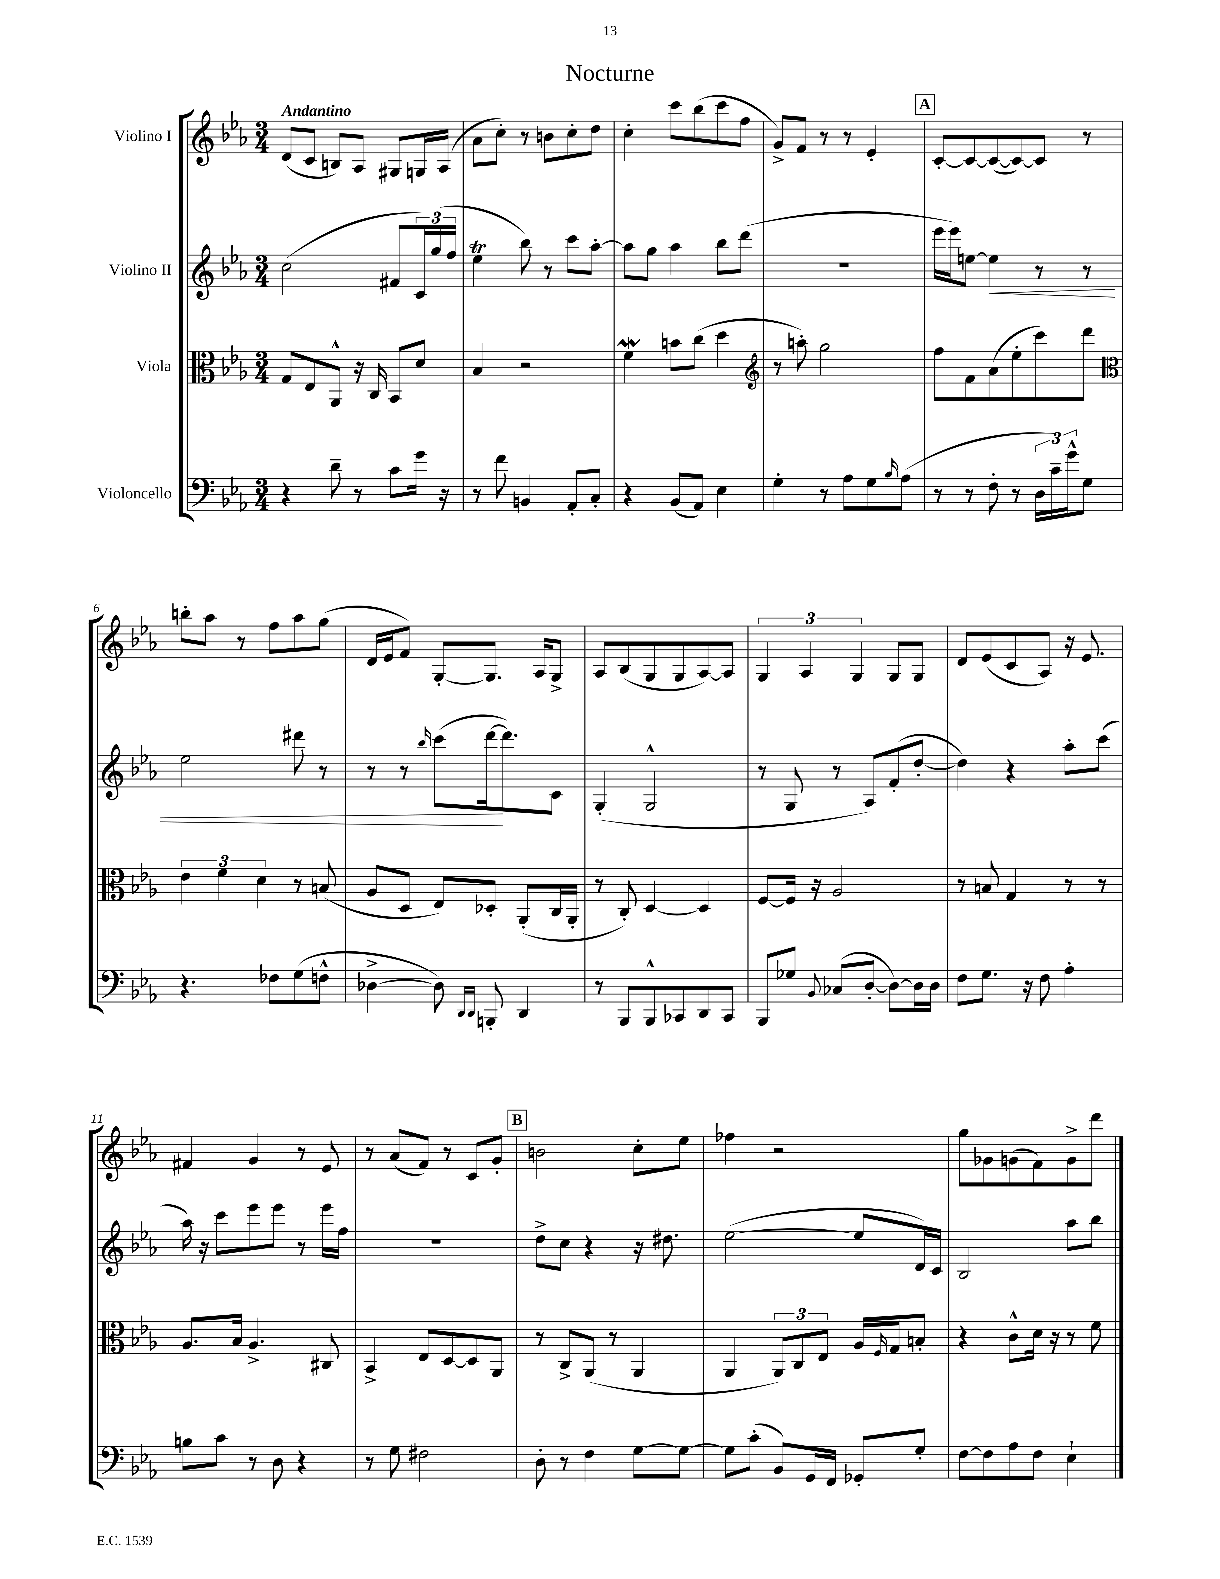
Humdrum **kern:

**kern	**kern	**kern	**kern
*staff4	*staff3	*staff2	*staff1
*clefF4	*clefC3	*clefG2	*clefG2
*k[b-e-a-]	*k[b-e-a-]	*k[b-e-a-]	*k[b-e-a-]
*M3/4	*M3/4	*M3/4	*M3/4
4r	8G	(2cc	(8d
.	8E-	.	8c
8d~	8AA-^^	.	8B)
8r	16r	.	8A-
.	16C	.	.
8c	8BB-	8f#	8G#
16g	8d	24c)	16G
.	.	(24gg	.
16r	.	.	(16A-
.	.	24ff	.
=	=	=	=
8r	4B-	4ee-	8a-
8f	.	.	8cc')
4BB	2r	8bb-)	8r
.	.	8r	8b
8AA-'	.	8ccc	8cc'
8C'	.	[8aa-'	8dd
=	=	=	=
4r	4f	8aa-]	4cc'
.	.	8gg	.
(8BB-	8b	4aa-	8ccc
8AA-)	(8cc	.	(8bb-
4E-	4dd	8bb-	8ccc
.	.	(8ddd	8ff
=	=	=	=
*	*clefG2	*	*
4G'	8r	2.r	8g^)
.	8aa')	.	8f
8r	2gg	.	8r
8A-	.	.	8r
8G	.	.	4e-'
16qqB-	.	.	.
(8A-	.	.	.
=	=	=	=
8r	8ff	16eee-	[8c'
.	.	16eee-)	.
8r	8f	[8ee	8c_
8F'	(8a-	4ee]	(8c_
8r	8ee-'	.	8c_)
24D	8ccc)	8r	8c]
24c~)	.	.	.
24g^^	.	.	.
8G	8ddd	8r	8r
=	=	=	=
*	*clefC3	*	*
4.r	6e-	2ee-	8bb'
.	.	.	8aa-
.	6f	.	.
.	.	.	8r
.	6d	.	.
8F-	.	.	8ff
(8G	8r	8ddd#	8aa-
8F^^	(8B	8r	(8gg
=	=	=	=
[4D-^	8A-	8r	16d
.	.	.	16e-
.	8D	8r	8f)
.	.	16qqbb-	.
8D-])	8E-)	(8ccc	[8G'
16qqDD	.	.	.
16qqDD	.	.	.
8BBB'	8D-'	[16ddd	8.G]
.	.	8.ddd])	.
4DD	(8AA-'	.	.
.	.	.	16A-
.	16C	8c	8G^
.	16AA-'	.	.
=	=	=	=
8r	8r	(4G'	8A-
8BBB-	8C')	.	(8B-
8BBB-^^	[4D	2G^^	8G
8CC-	.	.	8G
8DD	4D]	.	[8A-)
8CC-	.	.	8A-]
=	=	=	=
8BBB-	[8F	8r	6G
8G-	16F]	8G	.
.	.	.	6A-
.	16r	.	.
8qqBB-	.	.	.
(8C-	2A-	8r	.
.	.	.	6G
[8D'	.	8A-)	.
8D_)	.	(8f'	8G
16D]	.	[8dd'	8G
16D	.	.	.
=	=	=	=
8F	8r	4dd])	8d
8.G	8B	.	(8e-
.	4G	4r	8c
16r	.	.	.
8F	.	.	8A-)
4A-'	8r	8aa-'	16r
.	.	.	8.e-
.	8r	(8ccc	.
=	=	=	=
8B	8.A-	16aa-)	4f#
.	.	16r	.
8c	.	8ccc	.
.	16B-	.	.
8r	4.A-^	8eee-	4g
8D	.	8eee-	.
4r	.	8r	8r
.	8C#	16eee-	8e-
.	.	16ff	.
=	=	=	=
8r	4BB-^	2.r	8r
8G	.	.	(8a-
2F#	8E-	.	8f)
.	[8D	.	8r
.	8D]	.	8c
.	8AA-	.	8g'
=	=	=	=
8D'	8r	8dd^	2b
8r	8C^	8cc	.
4F	(8AA-	4r	.
.	8r	.	.
[8G	4AA-	16r	8cc'
.	.	8.dd#	.
8G_	.	.	8ee-
=	=	=	=
8G]	4AA-	([2ee-	4ff-
(8c'	.	.	.
8BB-)	12AA-)	.	2r
.	12C	.	.
16GG	.	.	.
.	12E-	.	.
16FF	.	.	.
8GG-'	16A-	8ee-]	.
.	16qqF	.	.
.	16G	.	.
8G'	8B'	16d)	.
.	.	16c	.
=	=	=	=
[8F	4r	2B-	8gg
8F]	.	.	8g-
8A-	8c^^	.	(8g
8F	16d	.	8f)
.	16r	.	.
4E-`	8r	8aa-	8g^
.	8f	8bb-	8ddd
==	==	==	==
*-	*-	*-	*-
